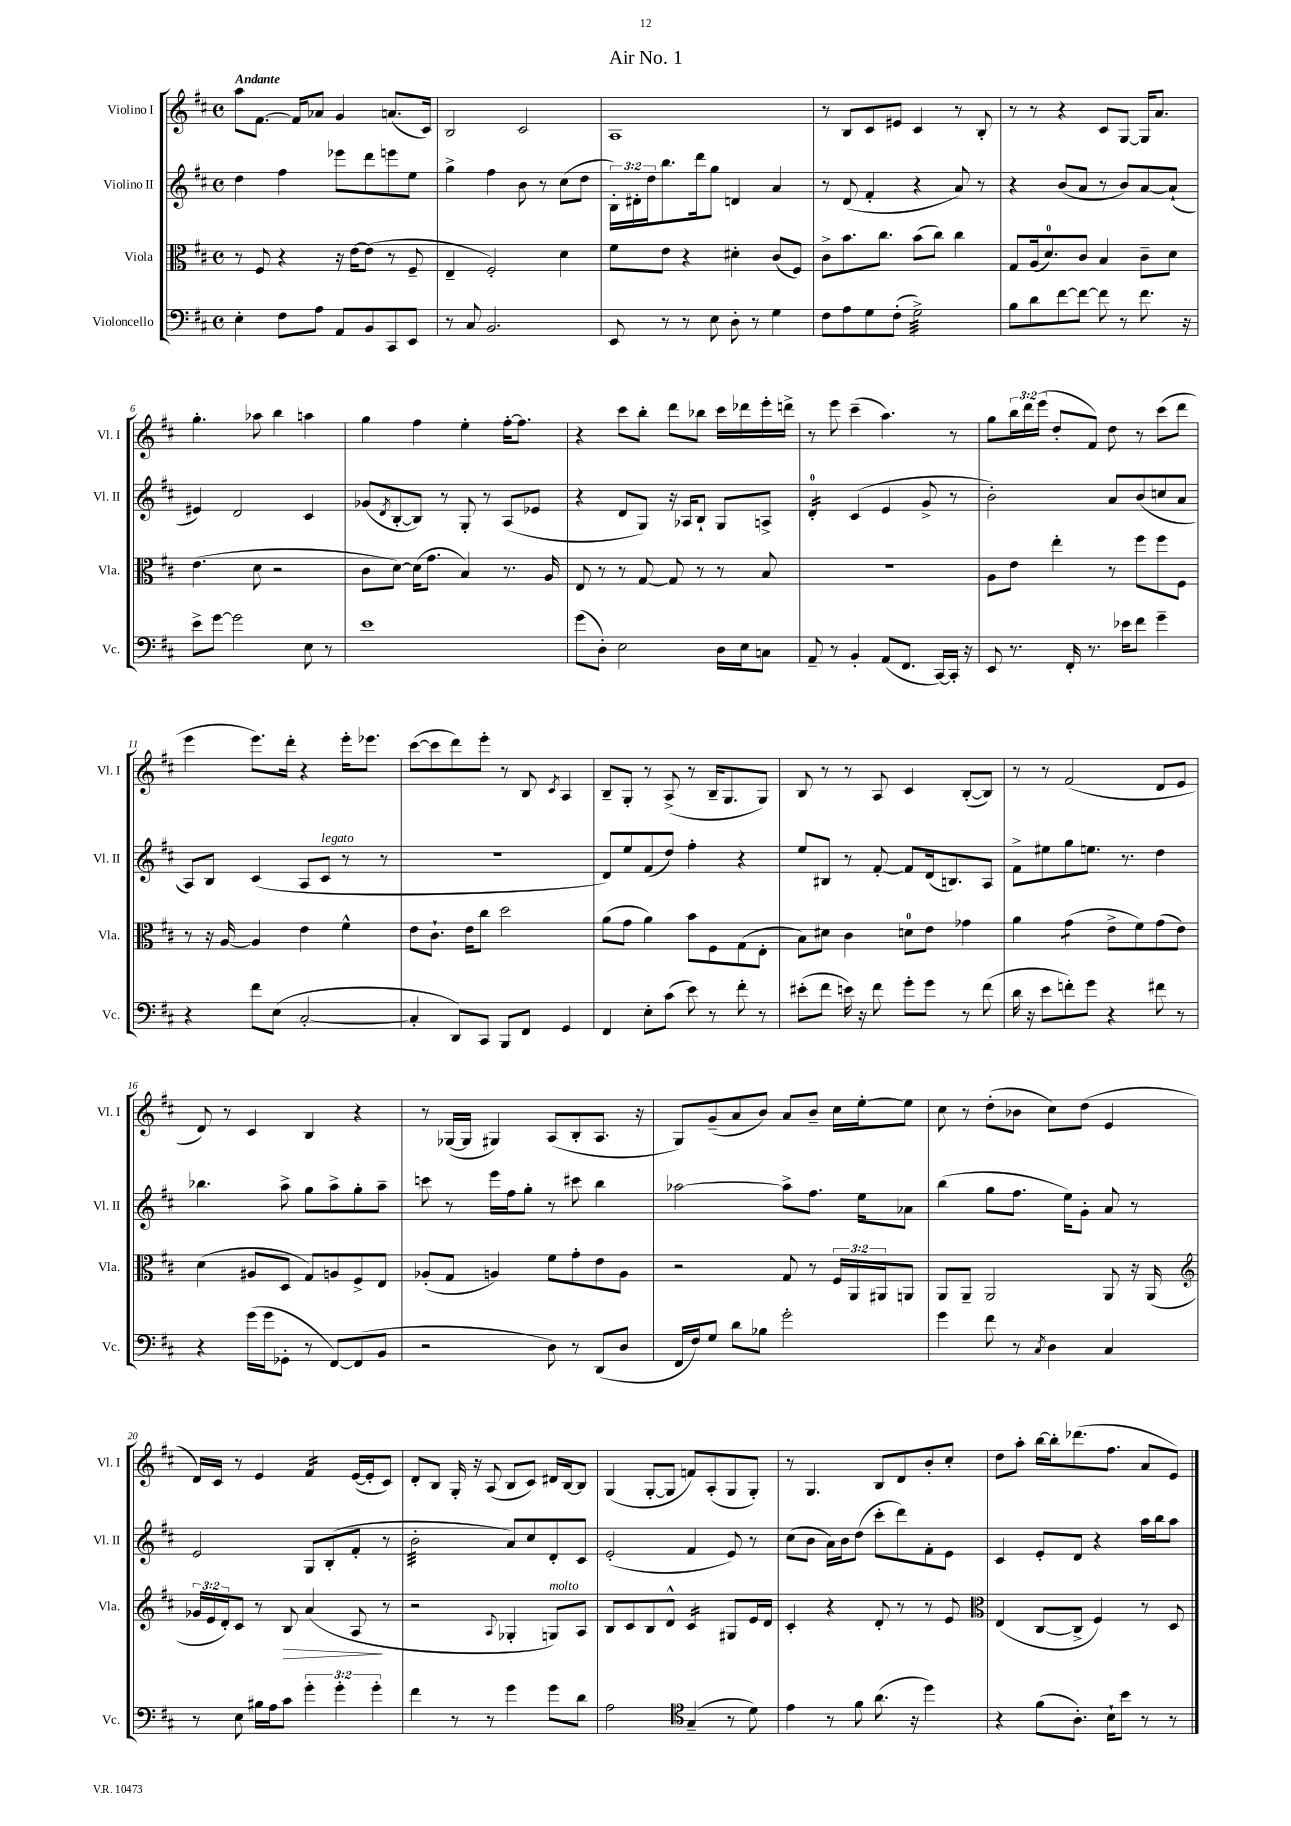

**kern	**kern	**kern	**kern
*staff4	*staff3	*staff2	*staff1
*clefF4	*clefC3	*clefG2	*clefG2
*k[f#c#]	*k[f#c#]	*k[f#c#]	*k[f#c#]
*M4/4	*M4/4	*M4/4	*M4/4
*met(c)	*met(c)	*met(c)	*met(c)
4E'	8r	4dd	8aa
.	8F#	.	[8.f#
8F#	4r	4ff#	.
.	.	.	16f#]
8A	.	.	8a-
8AA	16r	8eee-	4g
.	[16e	.	.
8BB	(8e]	8ddd	.
8CC#	8r	8eee	(8.a
8EE	8F#~	8ee	.
.	.	.	16c#)
=	=	=	=
8r	4E~	4gg^	2B
8C#	.	.	.
2.BB	2F#')	4ff#	.
.	.	8b	2c#
.	.	8r	.
.	4d	(8cc#	.
.	.	8dd	.
=	=	=	=
8EE	8f#	24B')	1A
.	.	24d#'	.
.	.	24dd	.
8r	8e	8.bb	.
8r	4r	.	.
.	.	16ddd	.
8E	.	8gg	.
8D'	4d#'	4d	.
8r	.	.	.
4G	(8c#	4a	.
.	8F#)	.	.
=	=	=	=
8F#	8c#^	8r	8r
8A	8.b	(8d	8B
8G	.	4f#'	8c#
.	8.cc#	.	.
(8F#'	.	.	8e#
2G^)	(8b	4r	4c#
.	8cc#)	.	.
.	4cc#	8a)	8r
.	.	8r	8B'
=	=	=	=
8B	8G	4r	8r
8d	(16A	.	8r
.	8.d)	.	.
[8f#	.	(8b	4r
8f#_	8c#	8a	.
8f#]	4B	8r	8c#
8r	.	8b)	[8G
8.f#	8c#~	[8a	16G]
.	.	.	8.a
.	8d	(8a`]	.
16r	.	.	.
=	=	=	=
8e^	(4.e	4e#)	4.gg'
[8g	.	.	.
2g]	.	2d	.
.	8d	.	8aa-
.	2r	.	4bb
8E	.	4c#	4aa
8r	.	.	.
=	=	=	=
1e	8c#	(8g-	4gg
.	.	8qd	.
.	[8d)	[8B'	.
.	(16d]	8B])	4ff#
.	8.g	.	.
.	.	8r	.
.	4B)	8G'	4ee'
.	.	8r	.
.	8.r	(8A	[16ff#'
.	.	.	8.ff#]
.	.	8e-	.
.	16A	.	.
=	=	=	=
(8g	8E	4r	4r
8D')	8r	.	.
2E	8r	8d	8ccc#
.	[8G	8G)	8bb'
.	8G]	16r	8ddd
.	.	16A-	.
.	8r	8B`	8bb-
16D	8r	8G	16ccc#
16E	.	.	16ddd-
8C	8B	8A^	16eee'
.	.	.	16ddd^
=	=	=	=
8AA~	1r	4d'	8r
8r	.	.	8eee
4BB'	.	(4c#	(4ccc#~
(8AA	.	4e	4.aa)
8.FF#	.	.	.
.	.	8g^	.
[16CC#)	.	.	.
16CC#']	.	8r	8r
16r	.	.	.
=	=	=	=
8EE	8A	2b')	8gg
8.r	8e	.	24bb
.	.	.	24ddd
.	.	.	(24eee
.	4ee'	.	8dd'
16FF#'	.	.	.
8.r	.	.	8f#)
.	8r	8a	8dd
16e-	.	.	.
8f#	8ff#	(8b	8r
4g~	8ff#	8cc	(8ccc#
.	8F#	8a	8ddd
=	=	=	=
4r	8r	8A)	4eee
.	16r	8B	.
.	[16A	.	.
8f#	4A]	(4c#	8.eee)
(8E	.	.	.
.	.	.	16ddd'
[2C#'	4e	8A	4r
.	.	8c#	.
.	4f#^^	8r	16eee'
.	.	.	8.eee-
.	.	8r	.
=	=	=	=
4C#']	8e	1r	([8ccc#
.	8.c#`	.	8ccc#]
8DD)	.	.	8ddd)
.	16e	.	.
8CC#	8cc#	.	8eee'
8BBB	2dd	.	8r
8FF#	.	.	8B
.	.	.	8qc#
4GG	.	.	4A
=	=	=	=
4FF#	(8a	8d)	8B~
.	8g	8ee	8G'
8E'	4a)	(8f#	8r
(8c#	.	8dd)	(8A^
8e)	8b	4ff#'	8r
8r	8F#	.	16B~
.	.	.	8.G
8f#'	(8G	4r	.
8r	8E'	.	8G)
=	=	=	=
(8e#'	8B)	8ee	8B
8f#	8d#	8B#	8r
16e)	4c#	8r	8r
16r	.	.	.
8f#	.	[8f#'	8A
8g'	8d	8f#]	4c#
8g	8e	(16d	.
.	.	8.B)	.
8r	4g-	.	([8B'
(8f#	.	8A	8B])
=	=	=	=
16d	4a	8f#^	8r
16r	.	.	.
8e	.	8ee#	8r
8f')	(4g	8gg	(2f#
8g	.	8.ee	.
4r	8e^	.	.
.	.	8.r	.
.	8f#)	.	.
8f#	(8g	4dd	8d
8r	8e)	.	8e
=	=	=	=
4r	(4d	4.bb-	8d)
.	.	.	8r
(16g	8A#	.	4c#
16g	.	.	.
8GG-'	8D	8aa^	.
8r	8G)	8gg	4B
[8FF#)	8A	8aa^	.
(8FF#]	8F#^	8gg'	4r
8BB	8E	8aa~	.
=	=	=	=
2r	(8A-'	8ccc	8r
.	8G	8r	([16G-
.	.	.	16G-]
.	4A)	16eee	4G#)
.	.	16ff#	.
.	.	8gg'	.
8D)	8f#	8r	(8A
8r	8g'	8ccc#	8B'
(8DD	8e	4bb	8.A
8D	8A	.	.
.	.	.	16r
=	=	=	=
16FF#	2r	[2aa-	8G)
16F#)	.	.	.
8G	.	.	(8g~
8d	.	.	8a
8B-	.	.	8b)
2g'	8G	8aa-^]	8a
.	8r	8.ff#	8b~
.	24F#	.	16cc#
.	24AA	.	.
.	.	16ee	[16ee'
.	24AA#	.	.
.	8AA	8a-	8ee]
=	=	=	=
4g	8AA	(4bb	8cc#
.	8AA~	.	8r
8f#	2AA	8gg	(8dd'
8r	.	8.ff#	8b-
8qC#	.	.	.
4D	.	.	8cc#)
.	.	16ee)	.
.	.	8g'	(8dd
4C#	8AA	8a	4e
.	16r	8r	.
.	(16AA	.	.
=	=	=	=
*	*clefG2	*	*
8r	24g-	2e	16d)
.	24e	.	.
.	.	.	16c#
.	24d')	.	.
8E	8c#	.	8r
16B#	8r	.	4e
16A	.	.	.
8c#	8B	.	.
6g'	(4a	8G	4f#
.	.	(8B'	.
6g'	.	.	.
.	8A	8f#'	([16e
.	.	.	16e']
6g'	.	.	.
.	8r	8r	8c#)
=	=	=	=
4f#	2r	2b'	8d'
.	.	.	8B
8r	.	.	16G'
.	.	.	16r
8r	.	.	(8A
.	8qqA	.	.
4g	4G-'	8a)	8B
.	.	8cc#	8c#)
8g	8G)	8d'	16d#
.	.	.	[16B
8d	8A	8c#	8B]
=	=	=	=
2A	8B	(2e'	(4G
.	8c#	.	.
.	8B	.	[8G'
.	8d^^	.	8G]
*clefC4	*	*	*
(4G~	4c#	4f#	8f)
.	.	.	(8A'
8r	8G#	8e)	8G
8d)	16e	8r	8G')
.	16d	.	.
=	=	=	=
4e	4c#'	(8cc#	8r
.	.	8b	4.G
8r	4r	16a)	.
.	.	16b	.
8f#	.	(8dd	.
(8.a	8d'	8ccc#'	8B
.	8r	8ddd)	8d
16r	.	.	.
4dd)	8r	8f#'	8b'
.	8e	8e	8cc#'
=	=	=	=
*	*clefC3	*	*
4r	(4E	4c#	8dd
.	.	.	8aa'
(8f#	[8C#	8e'	[16bb
.	.	.	16bb']
8.A')	8C#^]	8d	(8.ddd-
.	4F#)	4r	.
16B`	.	.	8.ff#
8b	.	.	.
8r	8r	16aa	8a
.	.	16bb	.
8r	8D	8aa	8e)
==	==	==	==
*-	*-	*-	*-
